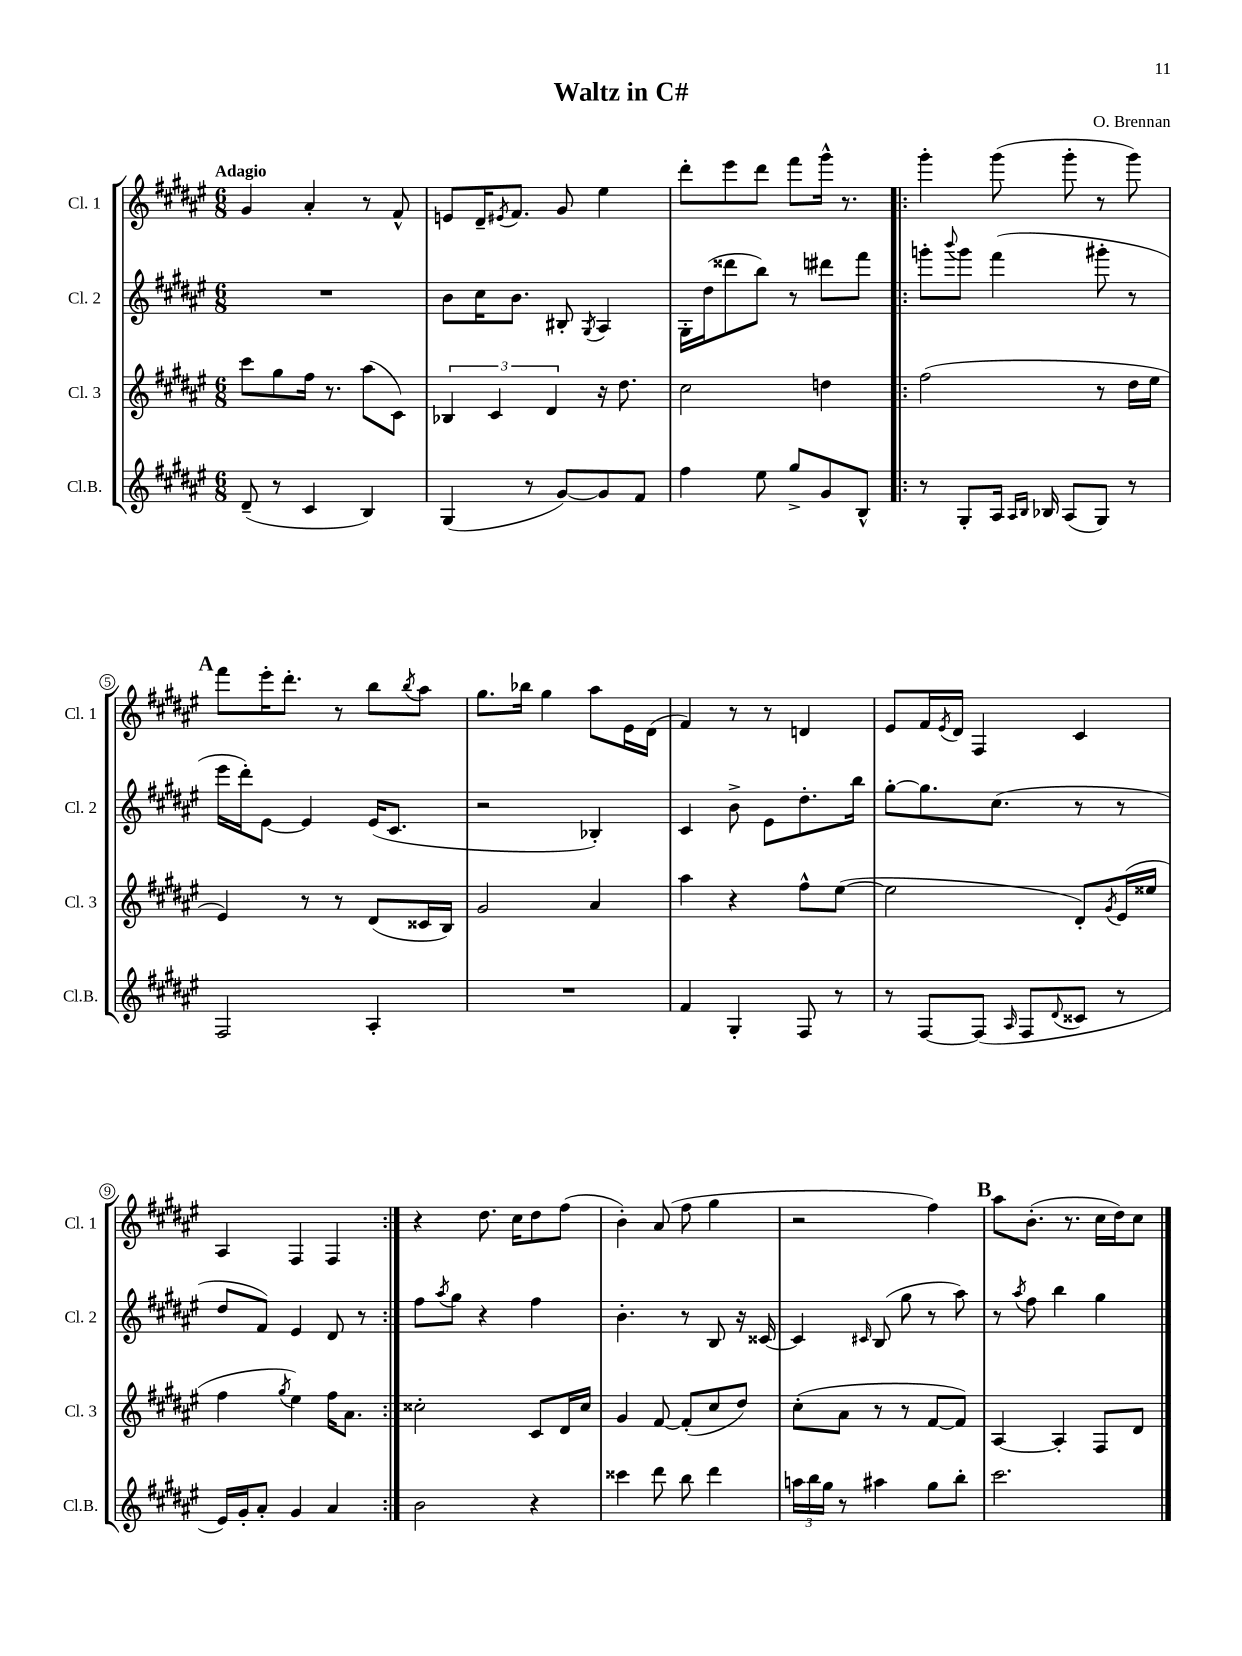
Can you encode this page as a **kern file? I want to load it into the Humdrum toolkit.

**kern	**kern	**kern	**kern
*part4	*part3	*part2	*part1
*staff4	*staff3	*staff2	*staff1
*I"Cl.B.	*I"Cl. 3	*I"Cl. 2	*I"Cl. 1
*I'Cl.B.	*I'Cl. 3	*I'Cl. 2	*I'Cl. 1
*clefG2	*clefG2	*clefG2	*clefG2
*k[f#c#g#d#a#e#]	*k[f#c#g#d#a#e#]	*k[f#c#g#d#a#e#]	*k[f#c#g#d#a#e#]
*M6/8	*M6/8	*M6/8	*M6/8
=1	=1	=1	=1
!	!	!	!LO:TX:a:B:t=Adagio
(8d#~/	8ccc#\L	2.r	4g#/
8r	8gg#\	.	.
4c#/	16ff#\Jk	.	4a#'/
.	8.r	.	.
4B/)	(8aa#\L	.	8r
.	8c#\J)	.	8f#^^/
=2	=2	=2	=2
(4G#/	6B-X/	8b\L	8en/L
.	.	16cc#\K	16d#~/K
.	6c#/	.	.
.	.	.	8qe#X/
.	.	8.b\J	8.f#/J
8r	.	.	.
.	6d#/	.	.
[8g#/L)	.	8B#X'/	8g#/
.	.	8qG#/	.
8g#/]	16r	4A#/	4ee#\
.	8.dd#\	.	.
8f#/J	.	.	.
=3	=3	=3	=3
4ff#\	2cc#\	16G#'\LL	8ddd#'\L
.	.	(16dd#\J	.
.	.	8ddd##X\	8eee#\
8ee#\	.	8bb\J)	8ddd#\J
8gg#^/L	.	8r	8fff#\L
8g#/	4ddn\	8ddd#X\L	16ggg#^^\Jk
.	.	.	8.r
8B^^/J	.	8fff#\J	.
=4!|:	=4!|:	=4!|:	=4!|:
8r	(2ff#\	8gggn'\L	4ggg#'\
.	.	8qqbbb/	.
8G#'/L	.	8ggg\J	.
16A#/Jk	.	(4fff#\	(8ggg#\
16qqA#/LL	.	.	.
16qqB/JJ	.	.	.
16B-X/	.	.	.
(8A#/L	.	.	8ggg#'\
8G#/J)	8r	8ggg#X'\	8r
8r	16dd#\LL	8r	8ggg#\)
.	16ee#\JJ	.	.
!!LO:LB:g=z
!!LO:REH:place=s1:t=A
=5	=5	=5	=5
2F#/	4e#/)	16eee#\LL	8fff#\L
.	.	16ddd#'\J)	.
.	.	[8e#\J	16eee#'\K
.	.	.	8.ddd#'\J
.	8r	4e#/]	.
.	8r	.	8r
4A#'/	(8d#/L	(16e#/KL	8bb\L
.	.	8.c#/J	.
.	.	.	8qbb/
.	16c##X/L	.	8aa#\J
.	16B/JJ)	.	.
=6	=6	=6	=6
2.r	2g#/	2r	8.gg#\L
.	.	.	16bb-X\Jk
.	.	.	4gg#\
.	4a#/	4B-X'/)	8aa#\L
.	.	.	16e#\L
.	.	.	(16d#\JJ
=7	=7	=7	=7
4f#/	4aa#\	4c#/	4f#/)
4G#'/	4r	8b^\	8r
.	.	8e#\L	8r
8F#/	8ff#^^\L	8.dd#'\	4dn/
8r	([8ee#\J	.	.
.	.	16bb\Jk	.
=8	=8	=8	=8
8r	2ee#\]	[8gg#'\L	8e#/L
[8F#/L	.	8.gg#\]	16f#/L
.	.	.	8qe#/
.	.	.	16d#/JJ
(8F#/J]	.	.	4F#/
.	.	(8.cc#\J	.
16qqA#/	.	.	.
8F#/L	.	.	.
8qqd#/	.	.	.
8c##X/J	8d#'/L)	8r	4c#/
.	8qg#/	.	.
8r	(16e#/L	8r	.
.	16ee##X/JJ	.	.
!!LO:LB:g=z
=9	=9	=9	=9
16e#/LL)	4ff#\	8dd#/L	4A#/
16g#'/J	.	.	.
8a#'/J	.	8f#/J)	.
.	8qgg#/	.	.
4g#/	4ee#\)	4e#/	4F#/
4a#/	16ff#\KL	8d#/	4F#/
.	8.a#\J	.	.
.	.	8r	.
=10:|!	=10:|!	=10:|!	=10:|!
2b\	2cc##X'\	8ff#\L	4r
.	.	8qaa#/	.
.	.	8gg#\J	.
.	.	4r	8.dd#\
.	.	.	16cc#\KL
4r	8c#/L	4ff#\	8dd#\
.	16d#/L	.	(8ff#\J
.	16cc##/JJ	.	.
=11	=11	=11	=11
4ccc##X\	4g#/	4.b'\	4b'\)
8ddd#\	[8f#/	.	(8a#/
8bb\	(8f#'/L]	8r	8ff#\
4ddd#\	8cc#/	8B/	4gg#\
.	8dd#/J)	16r	.
.	.	[16c##X/	.
=12	=12	=12	=12
24aan\LL	(8cc#'\L	4c##/]	2r
24bb\	.	.	.
24gg#\JJ	.	.	.
8r	8a#\J	.	.
.	.	16qqc#X/	.
4aa#X\	8r	(8B/	.
.	8r	8gg#\	.
8gg#\L	[8f#/L	8r	4ff#\)
8bb'\J	8f#/J])	8aa#\)	.
!!LO:REH:place=s1:t=B
=13	=13	=13	=13
2.ccc#\	[4A#/	8r	8aa#\L
.	.	8qaa#/	.
.	.	8ff#\	(8.b'\J
.	4A#'/]	4bb\	.
.	.	.	8.r
.	8F#/L	4gg#\	16cc#\LL
.	.	.	16dd#\J)
.	8d#/J	.	8cc#\J
==	==	==	==
*-	*-	*-	*-
